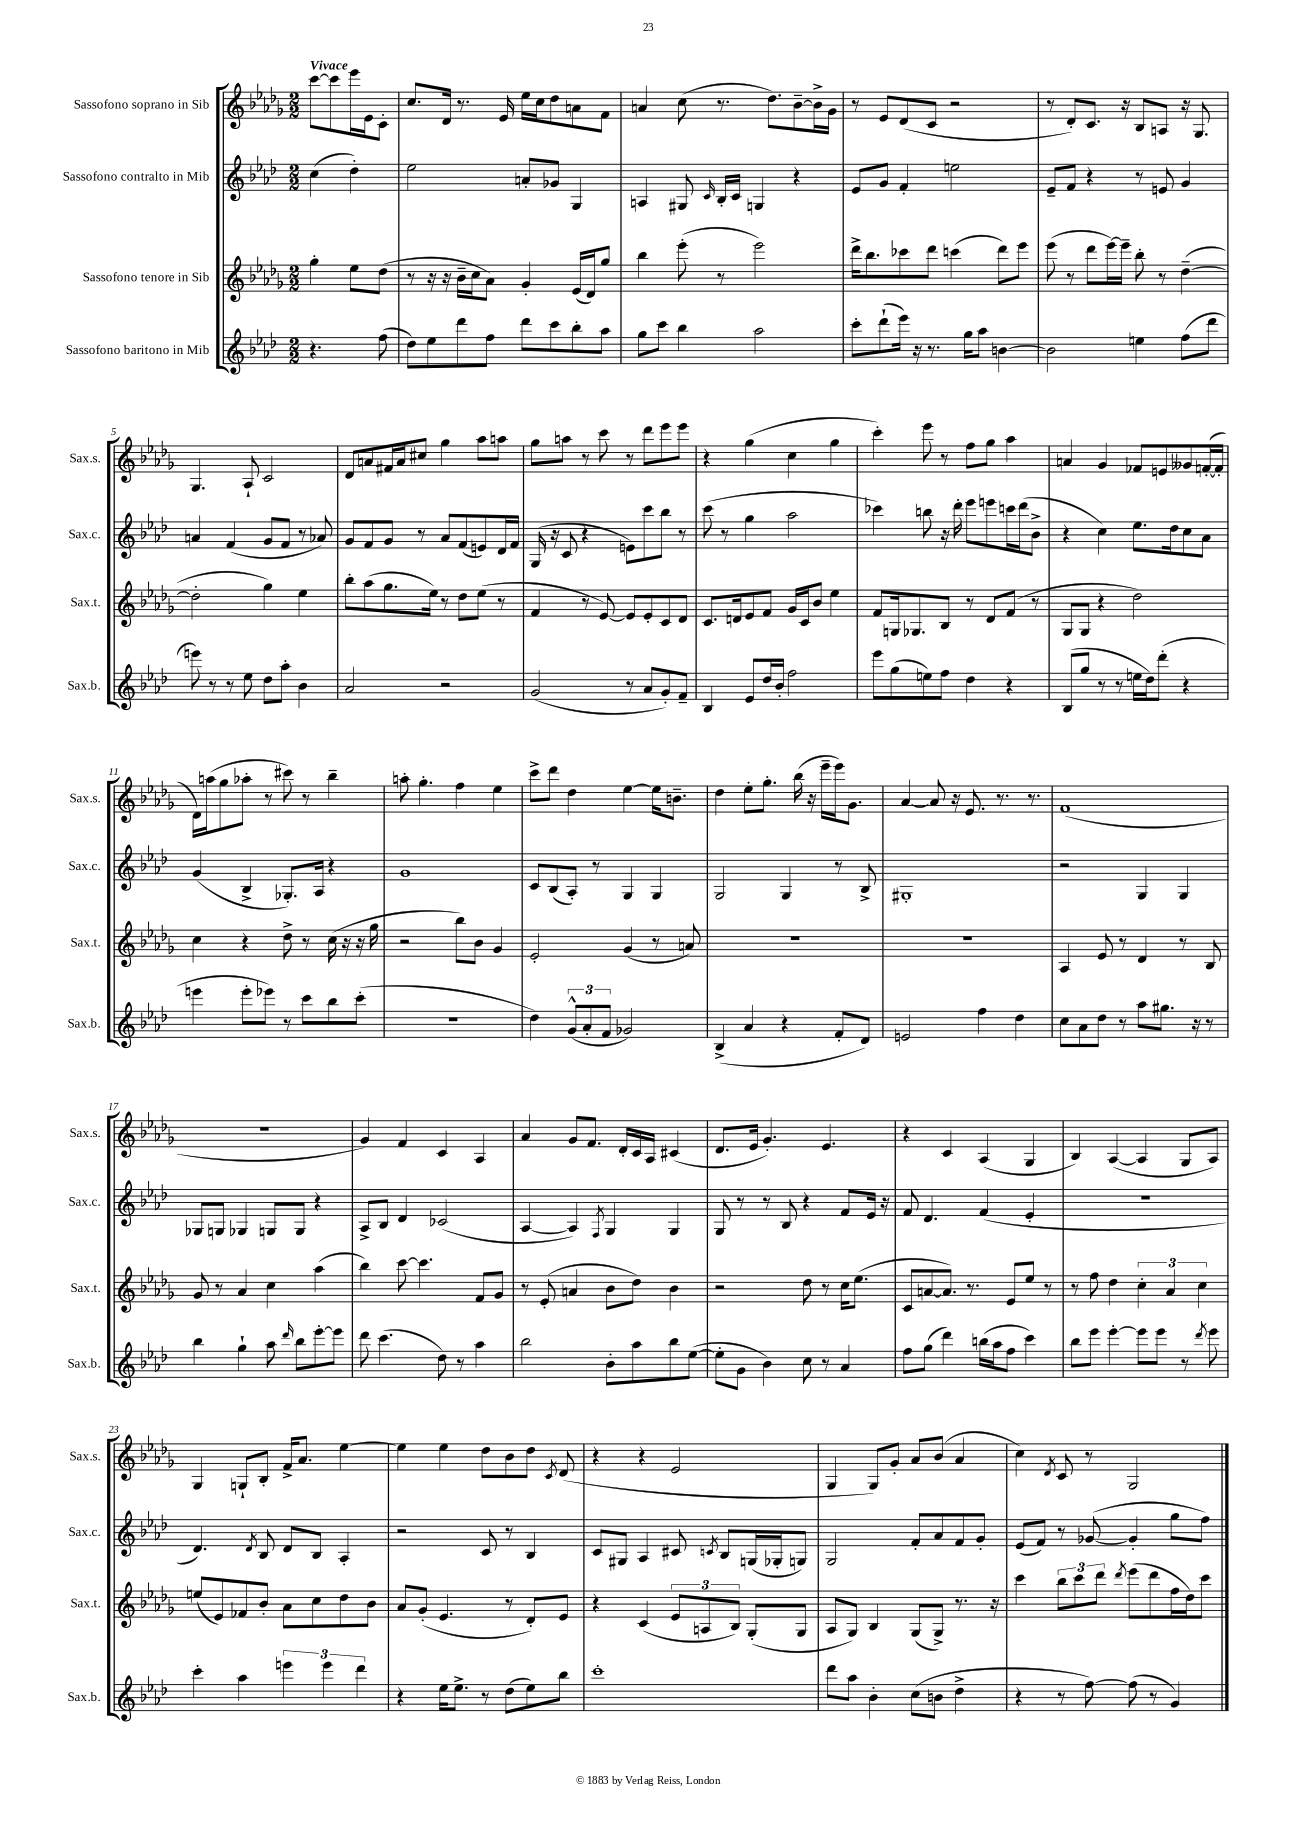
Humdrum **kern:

**kern	**kern	**kern	**kern
*staff4	*staff3	*staff2	*staff1
*clefG2	*clefG2	*clefG2	*clefG2
*k[b-e-a-d-]	*k[b-e-a-d-g-]	*k[b-e-a-d-]	*k[b-e-a-d-g-]
*M2/2	*M2/2	*M2/2	*M2/2
4.r	4gg-'	(4cc	[8ccc
.	.	.	8ccc]
.	8ee-	4dd-')	16eee-
.	.	.	16e-
(8ff	(8dd-	.	8c'
=	=	=	=
8dd-)	8r	2ee-	8.cc
8ee-	16r	.	.
.	16r	.	16d-
8ddd-	16b-~	.	8.r
.	16cc	.	.
8ff	8a-)	.	.
.	.	.	16e-
8ddd-	4g-'	8a'	16ee-
.	.	.	16cc
8ccc	.	8g-	8dd-
8bb-'	(16e-	4G	8a
.	16d-)	.	.
8aa-	8gg-	.	8f
=	=	=	=
8gg	4bb-	4A	4a
8ccc	.	.	.
4bb-	(8eee-'	8G#	(8cc
.	.	16qqc	.
.	8r	16B-'	8.r
.	.	16c	.
2aa-	2eee-)	4G	.
.	.	.	8.dd-)
.	.	4r	[8b-~
.	.	.	16b-^]
.	.	.	16g-
=	=	=	=
8ccc'	16ddd-^	8e-	8r
.	8.bb-	.	.
(8ddd-`	.	8g	8e-
16eee-)	8ccc-	4f'	(8d-
16r	.	.	.
8.r	8ddd-	.	8c
.	(4ccc	2ee	2r
16gg	.	.	.
8aa-	.	.	.
[4b	8ddd-)	.	.
.	8eee-	.	.
=	=	=	=
2b]	(8eee-	8e-~	8r
.	8r	8f	8d-')
.	8ddd-	4r	8.c
.	[16eee-)	.	.
.	16eee-~]	.	16r
4ee	8bb-'	8r	8B-
.	8r	8e	8A
(8ff	([4dd-~	4g	16r
.	.	.	8.G-
8ddd-	.	.	.
=	=	=	=
8eee)	2dd-']	4a	4.G-
8r	.	.	.
8r	.	(4f	.
8ee-	.	.	8A-`
8dd-	4gg-)	8g	2c
8aa-'	.	8f	.
4b-	4ee-	8r	.
.	.	8a-)	.
=	=	=	=
2a-	8bb-'	8g	8d-
.	(8aa-	8f	8a
.	8.gg-	8g	16f#
.	.	.	16a
.	.	8r	8cc#
.	16ee-)	.	.
2r	8r	8a-	4gg-
.	8dd-	(8f	.
.	(8ee-	8e)	8aa-
.	8r	16d-	8aa
.	.	16f	.
=	=	=	=
(2g	4f	(16G	8gg-
.	.	16r	.
.	.	8c	8aa
.	8r	4r	8r
.	[8e-)	.	8ccc
8r	8e-]	8e)	8r
8a-	8e-'	8ccc	8ddd-
8g')	8c	8bb-	8eee-
8f~	8d-	8r	8eee-
=	=	=	=
4B-	8.c	(8ccc	4r
.	.	8r	.
.	16d	.	.
8e-	8e-	4gg	(4gg-
16dd-	8f	.	.
16b-'	.	.	.
2ff	16g-	2aa-	4cc
.	16c	.	.
.	8b-	.	.
.	4ee-	.	4gg-
=	=	=	=
8eee-	8f	4ccc-)	4ccc')
(8gg	16G	.	.
.	8.G-	.	.
8ee)	.	8bb	8eee-
8ff	8B-	16r	8r
.	.	16ddd-'	.
4dd-	8r	8eee-	8ff
.	8d-	8eee	8gg-
4r	(8f	16ccc	4aa-
.	.	(16ddd-	.
.	8r	8b-^	.
=	=	=	=
(8B-	8G-	4r	4a
8gg	8G-	.	.
8r	4r	4cc)	4g-
8r	.	.	.
16ee	2dd-)	8.ee-	8f-
16dd-)	.	.	.
(8ddd-'	.	.	8e
.	.	16dd-	.
4r	.	8cc	8g--
.	.	8a-	([16f'
.	.	.	16f']
=	=	=	=
4eee	4cc	(4g	16d-)
.	.	.	(16aa
.	.	.	8gg-
8eee'	4r	4B-^	8aa-'
8eee-)	.	.	8r
8r	8dd-^	8.G-')	8ccc#)
8ccc	8r	.	8r
.	.	16A-	.
8bb-	(16cc	4r	4bb-~
.	16r	.	.
(8ccc'	16r	.	.
.	16gg-	.	.
=	=	=	=
1r	2r	1g	8aa'
.	.	.	4.gg-'
.	8bb-)	.	4ff
.	8b-	.	.
.	4g-	.	4ee-
=	=	=	=
4dd-)	2e-'	8c	8ccc^
.	.	(8B-	8ddd-
(12g^^	.	8A-')	4dd-
12a-'	.	.	.
.	.	8r	.
12f	.	.	.
2g-)	(4g-	4G	[4ee-
.	8r	4G	16ee-]
.	.	.	8.b~
.	8a)	.	.
=	=	=	=
(4B-^	1r	2G	4dd-
4a-	.	.	8ee-'
.	.	.	8.gg-'
4r	.	4G	.
.	.	.	(16bb-
.	.	.	16r
.	.	.	16eee-~
8f'	.	8r	16eee-)
.	.	.	8.g-
8d-)	.	8B-^	.
=	=	=	=
2e	1r	1G#'	[4a-
.	.	.	8a-]
.	.	.	16r
.	.	.	8.e-
4ff	.	.	.
.	.	.	8.r
4dd-	.	.	.
.	.	.	8.r
=	=	=	=
8cc	4A-	2r	(1f
8a-	.	.	.
8dd-	8e-	.	.
8r	8r	.	.
8aa-	4d-	4G	.
8.gg#	.	.	.
.	8r	4G	.
16r	.	.	.
8r	8B-	.	.
=	=	=	=
4bb-	8g-	8G-	1r
.	8r	8G	.
4gg`	4a-	4G-	.
8aa-	4cc	8G	.
16qqddd-	.	.	.
8bb-	.	8G	.
[8eee-'	(4aa-	4r	.
8eee-]	.	.	.
=	=	=	=
8ddd-	4bb-)	8A-^	4g-)
(4.ccc	.	8B-	.
.	[8ccc	4d-	4f
.	4.ccc]	.	.
8dd-)	.	(2c-	4c
8r	.	.	.
4aa-	8f	.	4A-
.	8g-	.	.
=	=	=	=
2bb-	8r	[4A-	4a-
.	(8e-'	.	.
.	4a	4A-])	8g-
.	.	.	8.f
.	.	8qF	.
8b-'	8b-	4G	.
.	.	.	16d-'
8aa-	8dd-)	.	16c
.	.	.	16A-
8bb-	4b-	4G	(4c#
([8ee-	.	.	.
=	=	=	=
8ee-']	2r	8G	8.d-
8g	.	8r	.
.	.	.	16e-
4b-)	.	8r	4.g-')
.	.	8B-	.
8cc	8dd-	4r	.
8r	8r	.	4.e-
4a-	16cc	8f	.
.	(8.ee-	.	.
.	.	16e-	.
.	.	16r	.
=	=	=	=
8ff	8c	8f	4r
(8gg	[8a	4.d-	.
4ddd-)	8.a])	.	4c
.	8.r	.	.
(16bb	.	(4f	(4A-
16aa-	.	.	.
8ff	8e-	.	.
4ccc)	8ee-	4e-'	4G-
.	8r	.	.
=	=	=	=
8bb-	8r	1r	4B-)
8eee-	8ff	.	.
[4eee-'	4dd-	.	([4A-
8eee-]	6cc'	.	4A-]
8eee-	.	.	.
.	6a-	.	.
8r	.	.	8G-
.	6cc	.	.
8qddd-	.	.	.
8eee-	.	.	8A-)
=	=	=	=
4ccc'	(8ee	4.d-)	4G-
.	8e-)	.	.
4aa-	8f-	.	8G`
.	.	8qd-	.
.	8b-'	8B-	8B-'
6eee	8a-	8d-	16f^
.	.	.	8.a-
.	8cc	8B-	.
6eee	.	.	.
.	8dd-	4A-'	[4ee-
6ddd-	.	.	.
.	8b-	.	.
=	=	=	=
4r	8a-	2r	4ee-]
.	(8g-'	.	.
16ee-	4.e-	.	4ee-
8.ee-^	.	.	.
8r	.	8c	8dd-
(8dd-	8r	8r	8b-
8ee-)	8d-')	4B-	8dd-
.	.	.	8qc
8bb-	8e-	.	(8d-
=	=	=	=
1ccc'	4r	8c	4r
.	.	8G#	.
.	(4c	4A-	4r
.	12e-	8c#	2e-
.	12A	.	.
.	.	8qc	.
.	.	8B-	.
.	12B-)	.	.
.	(8G-'	(16G	.
.	.	16G-'	.
.	8G-	8G)	.
=	=	=	=
8ddd-	8A-	2G	4G-
8aa-	8G-)	.	.
4b-'	4B-	.	8G-)
.	.	.	8g-'
(8cc	(8G-	8f'	8a-
8b	8G-^)	8a-	(8b-
4dd-^	8.r	8f	4a-
.	.	8g'	.
.	16r	.	.
=	=	=	=
4r	4ccc	(8e-	4cc)
.	.	8f)	.
.	.	.	8qd-
8r	12bb-	8r	8c
.	12ccc	.	.
[8ff)	.	([8g-	8r
.	12ddd-	.	.
.	8qddd-	.	.
(8ff]	(8eee-	4g-']	2G-
8r	8ddd-	.	.
4g)	16ff	8gg	.
.	16dd-)	.	.
.	8ccc	8ff)	.
==	==	==	==
*-	*-	*-	*-
